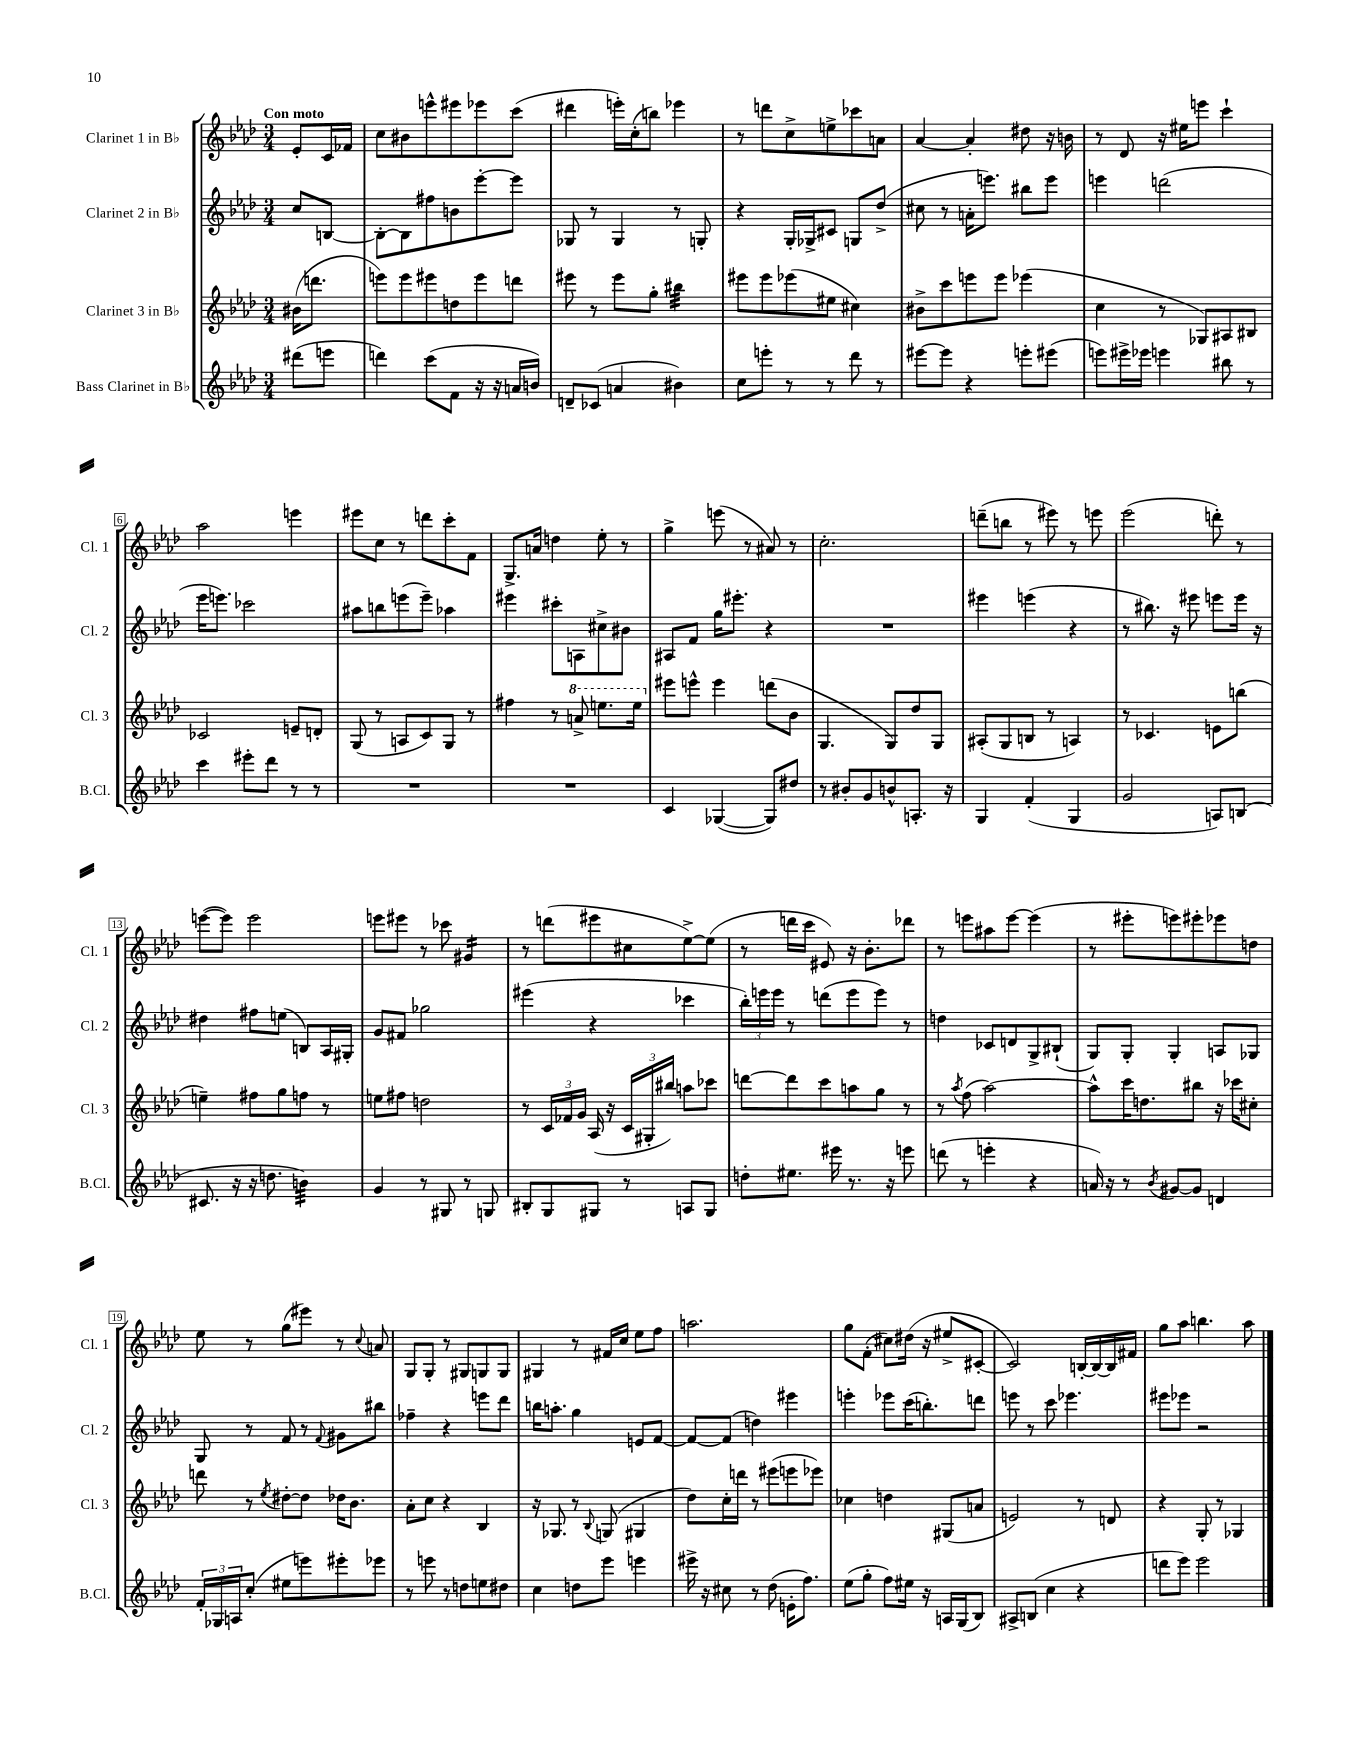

**kern	**kern	**kern	**kern
*staff4	*staff3	*staff2	*staff1
*clefG2	*clefG2	*clefG2	*clefG2
*k[b-e-a-d-]	*k[b-e-a-d-]	*k[b-e-a-d-]	*k[b-e-a-d-]
*M3/4	*M3/4	*M3/4	*M3/4
(8ddd#	(16b#	8cc	8e-'
.	8.ddd	.	.
8eee	.	[8B	16c
.	.	.	16f-
=	=	=	=
4ddd)	8eee)	8B'_	8cc
.	8eee	8B]	8b#
(8ccc	8eee#	8ff#	8eee^^
8f	8dd	8b	8eee#
16r	8eee#	[8eee-'	8eee-
16r	.	.	.
16a	8ddd	8eee-]	(8ccc
16b)	.	.	.
=	=	=	=
8d~	8eee#	8G-	4ddd#
(8c-	8r	8r	.
4a	8eee#	4G-	16eee')
.	.	.	(16cc'
.	8gg'	.	8bb)
4b#)	4bb#	8r	4eee-
.	.	8G'	.
=	=	=	=
8cc	8eee#	4r	8r
8eee'	8eee#	.	8ddd
8r	(8eee-	16G'	8cc^
.	.	16G-^	.
8r	8ee#	8c#	8ee^
8ddd-	4cc#)	8G	8ccc-
8r	.	(8dd-^	8a
=	=	=	=
[8eee#	8b#^	8cc#	[4a-
8eee#]	8ccc	8r	.
4r	8eee	16a'	4a-']
.	.	8.eee)	.
.	8eee	.	.
8eee'	(4eee-	8bb#	8dd#
(8eee#	.	8eee	16r
.	.	.	16b
=	=	=	=
8eee)	4cc	4eee	8r
16eee#^	.	.	8d-
16eee-	.	.	.
4eee	8r	(2ddd	16r
.	.	.	16ee#
.	8G-)	.	8eee
8bb#	8A#	.	4ccc`
8r	8B#	.	.
=	=	=	=
4ccc	2c-	16eee-	2aa-
.	.	8.eee)	.
8eee#'	.	2ccc-	.
8ddd-	.	.	.
8r	8e~	.	4eee
8r	8d'	.	.
=	=	=	=
2.r	(8G	8aa#	8eee#
.	8r	8bb	8cc
.	8A	(8eee	8r
.	8c)	8eee~)	8ddd
.	8G	4aa-	8ccc'
.	8r	.	8f
=	=	=	=
2.r	4ff#	4eee#	8.G^
.	.	.	16a
.	8r	8ccc#'	4dd
.	8aa^	8A	.
.	8.eee	8cc#^	8ee-'
.	.	8b#	8r
.	16eee	.	.
=	=	=	=
4c	8eee#	8A#	4gg^
.	8eee^^	8f	.
([4G-	4eee	16gg	(8eee
.	.	8.eee#'	.
.	.	.	8r
8G-])	(8ddd	4r	8a#)
8dd#	8b-	.	8r
=	=	=	=
8r	4.G	2.r	2.cc'
8b#'	.	.	.
8g	.	.	.
8b^^	8G)	.	.
8.A'	8dd-	.	.
.	8G	.	.
16r	.	.	.
=	=	=	=
4G	(8A#'	4eee#	(8ddd~
.	8G	.	8bb
(4f'	8B	(4eee	8r
.	8r	.	8eee#)
4G	4A)	4r	8r
.	.	.	8eee
=	=	=	=
2g	8r	8r	(2eee-
.	4.c-	8.bb#)	.
.	.	16r	.
.	.	8eee#	.
8A)	8e	8eee	8ddd')
(8B	(8bb	16eee	8r
.	.	16r	.
=	=	=	=
8.c#	4ee~)	4dd#	([8eee
.	.	.	8eee])
16r	.	.	.
16r	8ff#	8ff#	2eee
8.dd	.	.	.
.	8gg	(8ee	.
4b)	8ff	8B)	.
.	8r	16A-	.
.	.	16G#'	.
=	=	=	=
4g	8ee	8g	8eee
.	8ff#	8f#	8eee#
8r	2dd	2gg-	8r
8G#	.	.	8ccc-
8r	.	.	4g#
8G	.	.	.
=	=	=	=
8B#'	8r	(4eee#	8r
8G	24c	.	(8ddd
.	24f-	.	.
.	24g	.	.
8G#	(16A-	4r	8eee#
.	16r	.	.
8r	24c	.	8cc#
.	24G#'	.	.
.	24bb#)	.	.
8A	8aa	4ccc-	[8ee-^)
8G#	8ccc-	.	(8ee-]
=	=	=	=
8dd'	[8ddd	24bb-')	8r
.	.	24eee	.
.	.	24eee	.
8.ee#	8ddd]	8r	16ddd
.	.	.	16ccc
.	8ccc	(8ddd	8e#)
16eee#	.	.	.
8.r	8aa	8eee	16r
.	.	.	8.b-'
.	8gg	8eee)	.
16r	.	.	.
8eee	8r	8r	8ddd-
=	=	=	=
(8ddd	8r	4dd	8r
.	8qaa-	.	.
8r	(8ff	.	8eee
4eee'	[2aa-)	8c-	8aa#
.	.	8d	[8eee
4r	.	8G^	(4eee]
.	.	(8B#`	.
=	=	=	=
16a)	8aa-^^]	8G)	8r
16r	.	.	.
8r	16ccc	8G'	8eee#'
.	8.dd	.	.
8qb-	.	.	.
[8g#	.	4G'	8eee)
8g#]	8bb#	.	8eee#'
4d	16r	8A	8eee-
.	16ccc-	.	.
.	8cc#'	8G-	8dd
=	=	=	=
24f'	8ddd	8G	8ee-
24G-	.	.	.
24A	.	.	.
(8cc'	8r	8r	8r
.	8qee-	.	.
8ee#	[8dd#'	8f	(8gg
8eee)	8dd#]	8r	8eee#)
.	.	8qqf	.
8eee#'	16dd-	8g#	8r
.	8.b-	.	.
.	.	.	8qqcc
8eee-	.	8bb#	8a
=	=	=	=
8r	8a-'	4ff-~	8G
8eee	8cc	.	8G'
8r	4r	4r	8r
8dd	.	.	8G#
8ee	4B-	8eee	8G
8dd#	.	8ddd-	8G
=	=	=	=
4cc	16r	16bb	4G#
.	8.G-	8.aa'	.
8dd	8r	4gg	8r
.	8qqB-	.	.
8eee-	(8G	.	16f#
.	.	.	16cc
4eee	4G#	8e	8ee-
.	.	[8f	8ff
=	=	=	=
16eee#^	8dd-)	8f_	2.aa
16r	.	.	.
8cc#	16cc'	(8f]	.
.	16ddd	.	.
8r	8r	4dd)	.
(8dd-	(8eee#	.	.
16e'	8eee	4eee#	.
8.ff)	.	.	.
.	8eee-)	.	.
=	=	=	=
(8ee-	4cc-	4eee'	8gg
8gg'	.	.	(8f'
8ff)	4dd	8eee-	8cc#)
16ee#	.	(16ccc	(16dd#
16r	.	8.bb')	16r
16A	(8G#	.	8ee#^
(16G	.	.	.
8B-)	8a	8ddd	[8c#'
=	=	=	=
8A#^	2e)	8eee	2c#])
(8B	.	8r	.
4cc	.	8ccc	.
.	.	4.eee-	.
4r	8r	.	[16B'
.	.	.	16B_
.	8d	.	16B]
.	.	.	16f#
=	=	=	=
8ddd	4r	8eee#	8gg
8eee-)	.	8eee-	8aa-
2eee-	8G'	2r	4.bb
.	8r	.	.
.	4G-	.	.
.	.	.	8aa-
==	==	==	==
*-	*-	*-	*-
